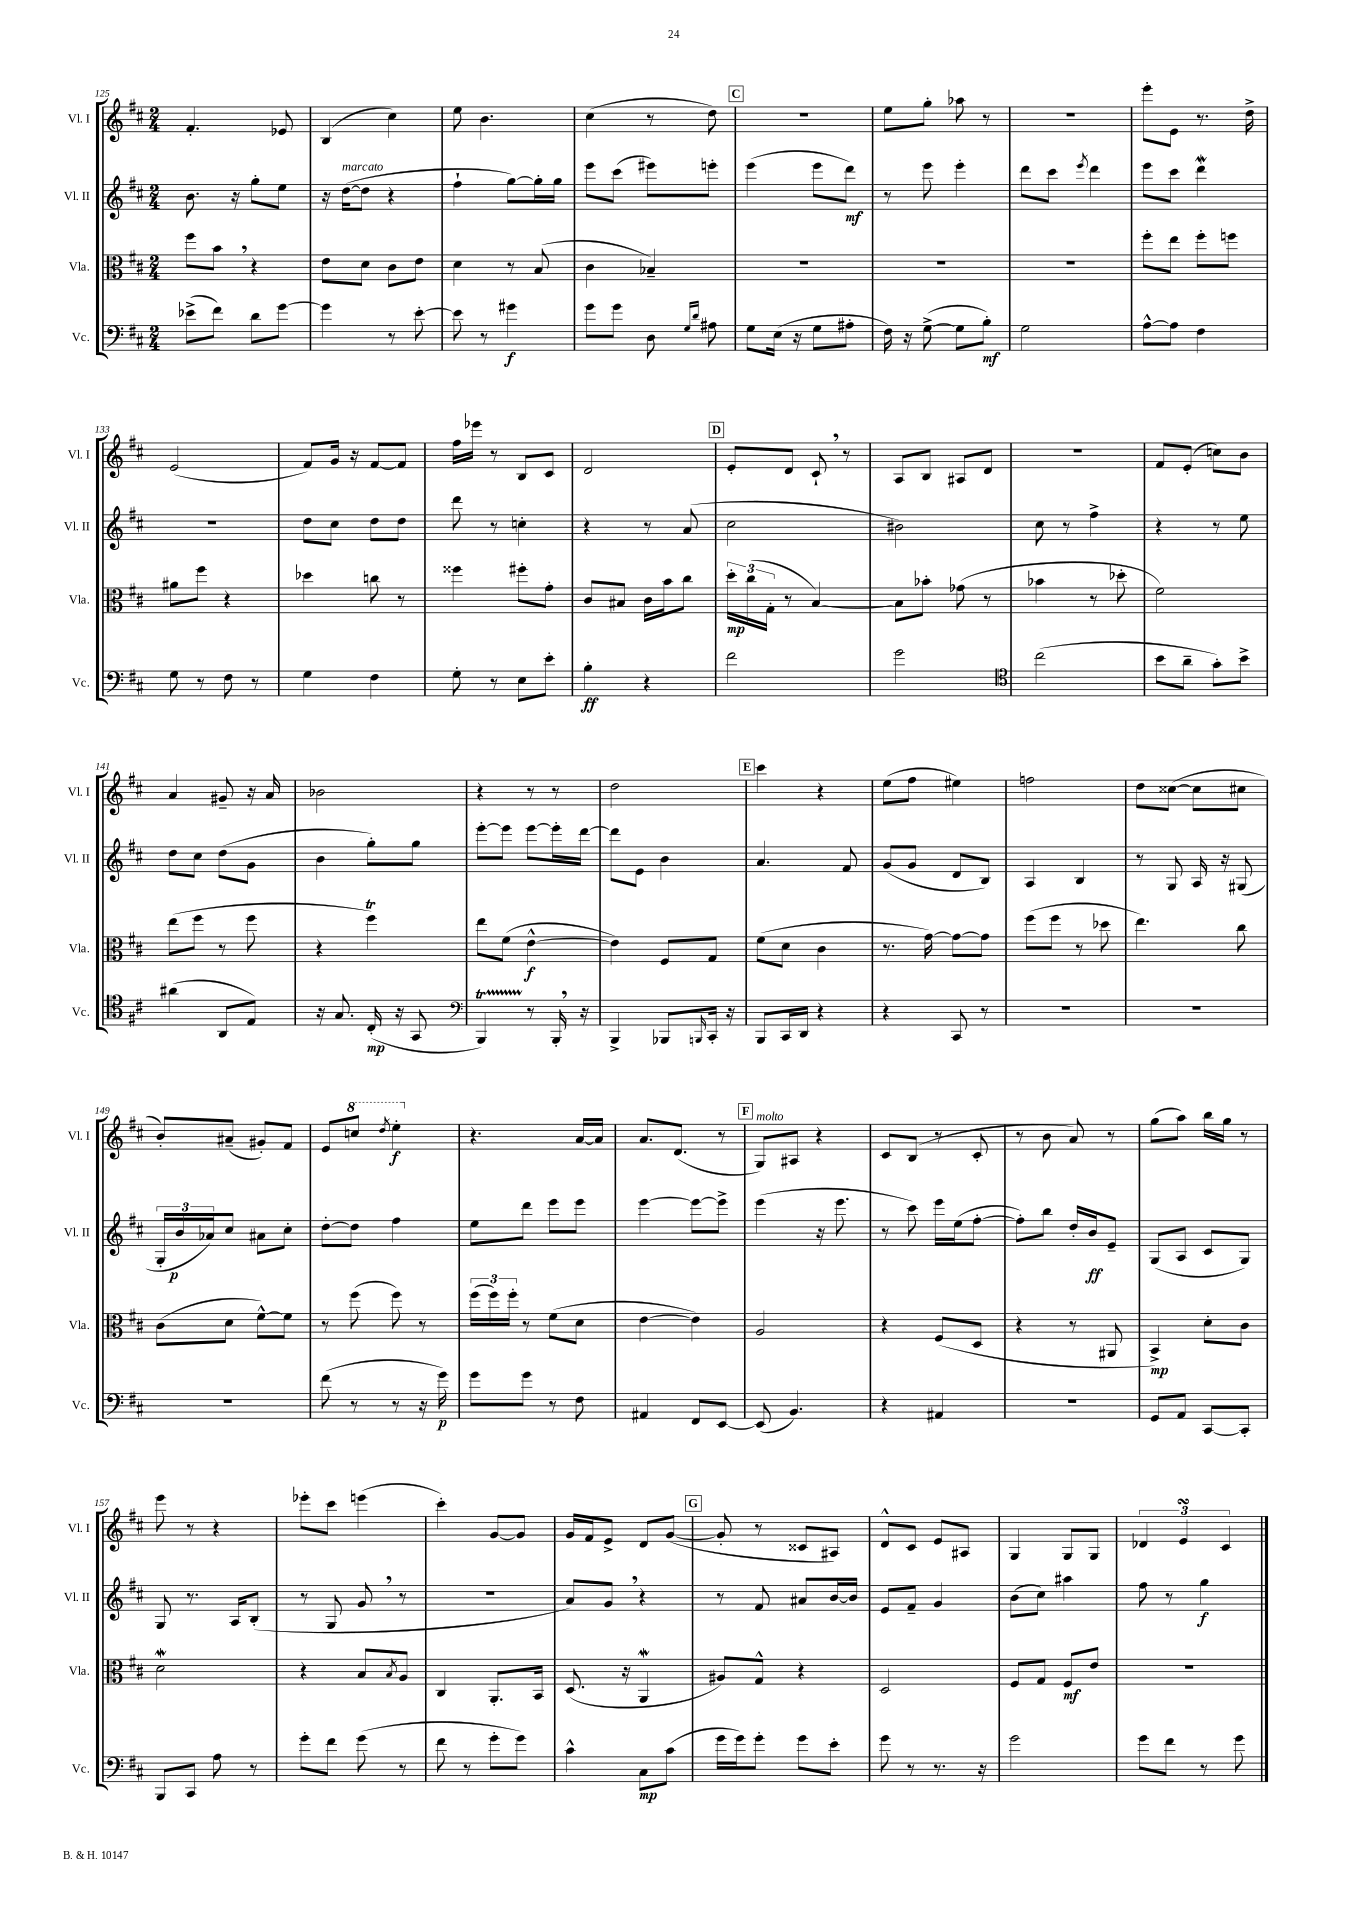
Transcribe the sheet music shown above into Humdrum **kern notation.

**kern	**kern	**kern	**kern
*staff4	*staff3	*staff2	*staff1
*clefF4	*clefC3	*clefG2	*clefG2
*k[f#c#]	*k[f#c#]	*k[f#c#]	*k[f#c#]
*M2/4	*M2/4	*M2/4	*M2/4
(8e-^\L	8ff#\L	8.b\	4.f#'/
8f#\J)	8b\J	.	.
.	.	16r	.
8d\L	4r	8gg'\L	.
[8g\J	.	8ee\J	8e-/
=	=	=	=
4g\]	8e\L	16r	(4B/
.	.	([16dd\LK	.
.	8d\J	8dd\]J	.
8r	8c#\L	4r	4cc#\)
[8e'\	8e\J	.	.
=	=	=	=
8e\]	4d\	4ff#`\	8ee\
8r	.	.	4.b\
4g#\	8r	[8gg\L)	.
.	(8B/	16gg'\]L	.
.	.	16gg\JJ	.
=	=	=	=
8g\L	4c#\	8eee\L	(4cc#\
8g\J	.	(8ccc#\J	.
8D\	4B-~/)	8eee#\L)	8r
16qqG/LL	.	.	.
16qqd/JJ	.	.	.
8A#\	.	8eee'\J	8dd\)
=	=	=	=
8G\L	2r	(4eee\	2r
(16E\Jk	.	.	.
16r	.	.	.
8G\L	.	8eee\L	.
8A#'\J	.	8ddd\J)	.
=	=	=	=
16F#\)	2r	8r	8ee\L
16r	.	.	.
([8G^\	.	8eee\	8gg'\J
8G\]L	.	4eee'\	8aa-\
8B'\J)	.	.	8r
=	=	=	=
2G\	2r	8ddd\L	2r
.	.	8ccc#\J	.
.	.	8qeee/	.
.	.	4ddd\	.
=	=	=	=
[8A^^\L	8ff#'\L	8eee\L	8eee'\L
8A\]J	8ee\J	8ccc#\J	8e\J
4F#\	8ff#'\L	4ddd\	8.r
.	8ff\J	.	.
.	.	.	16dd^\
=	=	=	=
8G\	8a#\L	2r	(2e/
8r	8ff#\J	.	.
8F#\	4r	.	.
8r	.	.	.
=	=	=	=
4G\	4dd-\	8dd\L	8f#/L)
.	.	8cc#\J	16g/Jk
.	.	.	16r
4F#\	8cc\	8dd\L	[8f#/L
.	8r	8dd\J	8f#/]J
=	=	=	=
8G'\	4ff##\	8ddd\	16ff#\LL
.	.	.	16eee-\JJ
8r	.	8r	8r
8E\L	8ff#'\L	4cc'\	8B/L
8e'\J	8g'\J	.	8c#/J
=	=	=	=
4B'\	8c#/L	4r	2d/
.	8B#/J	.	.
4r	16c#\LL	8r	.
.	16b\J	.	.
.	8cc#\J	(8a/	.
=	=	=	=
2f#\	24dd'\LL	2cc#\	8e'/L
.	(24cc#\	.	.
.	24G'\JJ	.	.
.	8r	.	8d/J
.	[4B/)	.	8c#`/
.	.	.	8r
=	=	=	=
2g\	8B\]L	2b#\)	8A/L
.	8b-'\J	.	8B/J
.	(8g-\	.	8A#/L
.	8r	.	8d/J
=	=	=	=
*clefC4	*	*	*
(2cc#\	4b-\	8cc#\	2r
.	.	8r	.
.	8r	4ff#^\	.
.	8dd-'\	.	.
=	=	=	=
8b\L	2f#\)	4r	8f#/L
8a~\J	.	.	(8e'/J
8g'\L)	.	8r	8cc\L)
8b^\J	.	8ee\	8b\J
=	=	=	=
(4a#\	(8ee\L	8dd\L	4a/
.	8ff#\J	8cc#\J	.
8AA/L	8r	(8dd\L	8g#~/
8E/J)	8ff#\	8g\J	16r
.	.	.	16a/
=	=	=	=
16r	4r	4b\	2b-\
8.G/	.	.	.
(16C#'/	4ff#\)	8gg'\L)	.
16r	.	.	.
8GG/	.	8gg\J	.
=	=	=	=
*clefF4	*	*	*
4BBB/)	8ee\L	[8eee'\L	4r
.	(8f#\J	8eee\]J	.
8r	[4e^^\	[8eee\L	8r
16BBB'/	.	16eee'\]L	8r
16r	.	[16ddd\JJ	.
=	=	=	=
4BBB^/	4e\])	8ddd\]L	2dd\
.	.	8e\J	.
8BBB-/L	8F#/L	4b\	.
16qqBBB/	.	.	.
16CC#'/Jk	8G/J	.	.
16r	.	.	.
=	=	=	=
8BBB/L	(8f#\L	4.a/	4ccc#\
16CC#/L	8d\J	.	.
16DD/JJ	.	.	.
4r	4c#\	.	4r
.	.	8f#/	.
=	=	=	=
4r	8.r	(8g/L	(8ee\L
.	.	8g/J	8ff#\J
.	[16g\)	.	.
8CC#/	8g\_L	8d/L	4ee#\)
8r	8g\]J	8B/J)	.
=	=	=	=
2r	(8ff#\L	4A/	2ff\
.	8ff#\J	.	.
.	8r	4B/	.
.	8dd-\	.	.
=	=	=	=
2r	4.ee\)	8r	8dd\L
.	.	8G/	([8cc##\J
.	.	16A/	8cc##\]L
.	.	16r	.
.	8cc#\	(8G#/	8cc#\J
=	=	=	=
2r	(8c#\L	24G'/LL	8b'/L)
.	.	24b/	.
.	.	24a-/J)	.
.	8d\J	8cc#/J	(8a#~/J
.	[8f#^^\L)	8a#\L	8g#'/L)
.	8f#\]J	8cc#'\J	8f#/J
=	=	=	=
(8f#\	8r	[8dd'\L	8e/L
8r	(8ff#\	8dd\]J	8ccc/J
.	.	.	8qddd/
8r	8ff#\)	4ff#\	4eee'\
16r	8r	.	.
16g\)	.	.	.
=	=	=	=
8g\L	(24ff#\LL	8ee\L	4.r
.	24ff#\)	.	.
.	24ff#'\JJ	.	.
8g\J	8r	8ddd\J	.
8r	(8f#\L	8eee\L	.
8F#\	8d\J	8eee\J	[16a/LL
.	.	.	16a/]JJ
=	=	=	=
4AA#/	[4e\	[4eee\	8.a/L
.	.	.	(8.d/J
8FF#/L	4e\])	8eee\_L	.
[8EE/J	.	8eee^\]J	8r
=	=	=	=
(8EE/]	2A/	(4eee\	8G/L)
4.BB/)	.	.	8A#/J
.	.	16r	4r
.	.	8.eee\	.
=	=	=	=
4r	4r	8r	8c#/L
.	.	8ccc#\)	(8B/J
4AA#/	(8F#/L	16eee\LL	8r
.	.	(16ee\J	.
.	8D/J	[8ff#'\J	8c#'/
=	=	=	=
2r	4r	8ff#'\]L)	8r
.	.	8bb\J	8b\
.	8r	16dd'/LL	8a/)
.	.	16b/J	.
.	8AA#/	8e~/J	8r
=	=	=	=
8GG/L	4BB^/)	(8G/L	(8gg\L
8AA/J	.	8A/J	8aa\J)
[8CC#/L	8d'\L	8c#/L	16bb\LL
.	.	.	16gg\JJ
8CC#'/]J	8c#\J	8G/J)	8r
=	=	=	=
8BBB/L	2d\	8G/	8eee\
8CC#/J	.	8.r	8r
8A\	.	.	4r
.	.	16A/LK	.
8r	.	(8B'/J	.
=	=	=	=
8g'\L	4r	8r	8eee-'\L
8f#\J	.	8G/	8ccc#\J
(8g\	8B/L	8g/	(4eee\
.	8qB/	.	.
8r	8A/J	8r	.
=	=	=	=
8f#\	4C#/	2r	4ccc#'\)
8r	.	.	.
8g'\L	8.AA'/L	.	[8g/L
8g\J)	.	.	8g/]J
.	16BB/Jk	.	.
=	=	=	=
4c#^^\	(8.D/	8a/L)	16g/LL
.	.	.	16f#/J
.	.	8g/J	8e^/J
.	16r	.	.
8C#\L	4AA/	4r	8d/L
(8c#\J	.	.	([8g/J
=	=	=	=
16g\LL	8A#/L)	8r	8g'/]
16g\J)	.	.	.
8g'\J	8G^^/J	8f#/	8r
8g\L	4r	8a#/L	8c##/L
8e'\J	.	[16b/L	8A#/J)
.	.	16b/]JJ	.
=	=	=	=
8g\	2D/	8e/L	8d^^/L
8r	.	8f#~/J	8c#/J
8.r	.	4g/	8e/L
.	.	.	8A#/J
16r	.	.	.
=	=	=	=
2g\	8F#/L	(8b\L	4G/
.	8G/J	8cc#\J)	.
.	8F#/L	4aa#\	8G/L
.	8e/J	.	8G/J
=	=	=	=
8g\L	2r	8ff#\	6d-/
8f#\J	.	8r	.
.	.	.	6e/
8r	.	4gg\	.
.	.	.	6c#/
8g\	.	.	.
==	==	==	==
*-	*-	*-	*-
